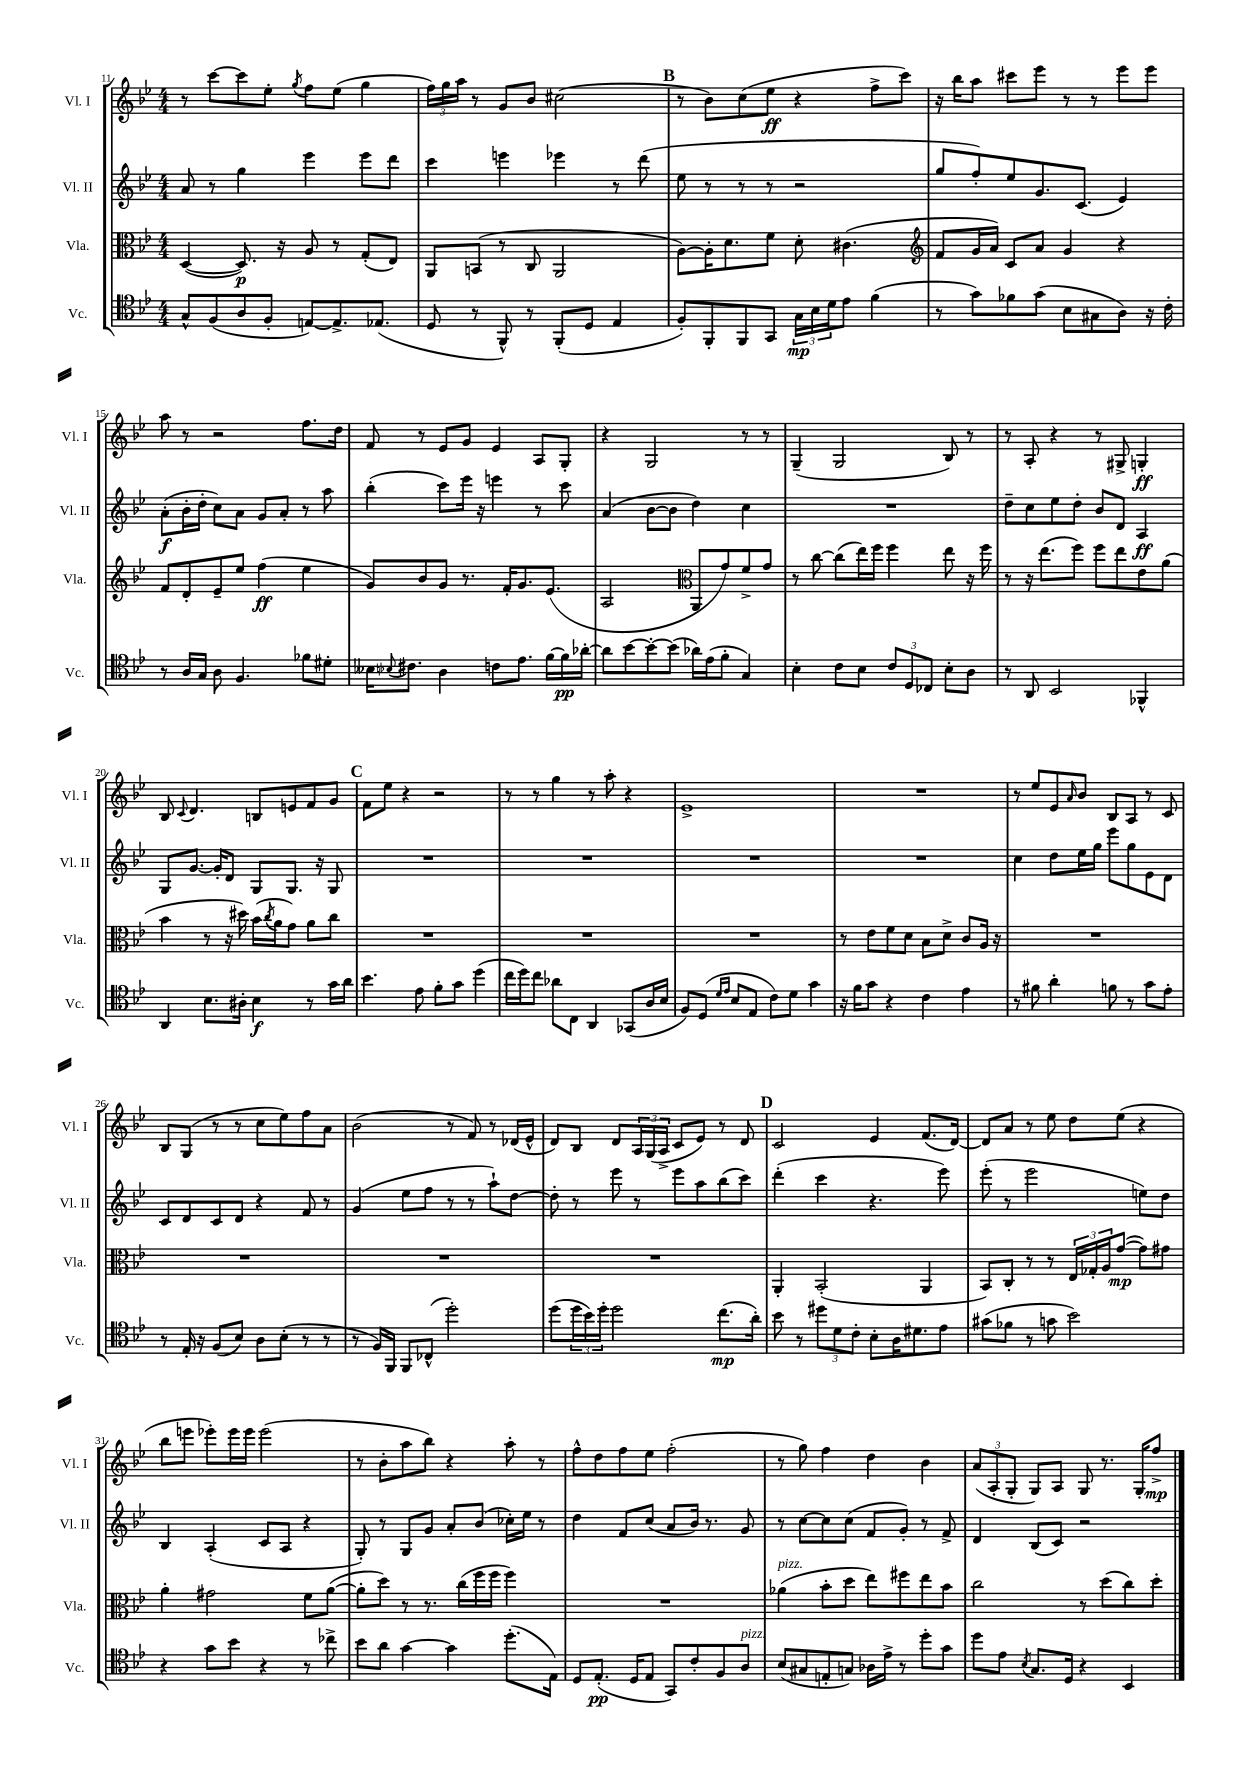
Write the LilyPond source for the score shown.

<<
\new StaffGroup <<
\new Staff = "s0" \with { instrumentName = "Vl. I" shortInstrumentName = "Vl. I" } {
    \clef treble \key bes \major \numericTimeSignature \time 4/4
    r8 c'''8~ c'''8 ees''8-. \acciaccatura { g''8 } f''8 ees''8( g''4 |
    \tuplet 3/2 { f''16) g''16 a''16 } r8 g'8 bes'8 cis''2( |
    \mark \markup { \bold "B" } r8 bes'8) c''8( ees''8\ff r4 f''8-> c'''8) |
    r16 bes''16 a''8 cis'''8 ees'''8 r8 r8 ees'''8 ees'''8 |
    a''8 r8 r2 f''8. d''16 |
    f'8 r8 ees'8 g'8 ees'4 a8 g8-. |
    r4 g2 r8 r8 |
    g4--( g2 bes8) r8 |
    r8 a8-. r4 r8 gis8-> g4-.\ff |
    bes8 \appoggiatura { c'8 } d'4. b8 e'8 f'8 g'8 |
    \mark \markup { \bold "C" } f'8 ees''8 r4 r2 |
    r8 r8 g''4 r8 a''8-. r4 |
    ees'1-> |
    R1 |
    r8 ees''8 ees'8 \grace { a'16 } bes'8 bes8 a8 r8 c'8 |
    bes8 g8( r8 r8 c''8 ees''8) f''8 a'8 |
    bes'2( r8 f'8) r8 des'16( ees'16-^ |
    d'8) bes8 d'8 \tuplet 3/2 { a16 g16( a16-> } c'8 ees'8) r8 d'8 |
    \mark \markup { \bold "D" } c'2 ees'4 f'8.( d'16~) |
    d'8 a'8 r8 ees''8 d''8 ees''8( r4 |
    bes''8 e'''8 ees'''8-.) ees'''16 ees'''16 ees'''2( |
    r8 bes'8-. a''8 bes''8) r4 a''8-. r8 |
    f''8-^ d''8 f''8 ees''8 f''2-.( |
    r8 g''8) f''4 d''4 bes'4 |
    \tuplet 3/2 { a'8( a8-. g8-. } g8) a8 g8 r8. g16-. f''8->\mp \bar "|." |
}
\new Staff = "s1" \with { instrumentName = "Vl. II" shortInstrumentName = "Vl. II" } {
    \clef treble \key bes \major \numericTimeSignature \time 4/4
    a'8 r8 g''4 ees'''4 ees'''8 d'''8 |
    c'''4 e'''4 ees'''4 r8 d'''8( |
    \mark \markup { \bold "B" } ees''8 r8 r8 r8 r2 |
    g''8 f''8-.) ees''8 g'8. c'8.( ees'4) |
    a'8-.\f( bes'16-. d''16-. c''8) a'8 g'8 a'8-. r8 a''8 |
    bes''4-.( c'''8) ees'''16 r16 e'''4 r8 c'''8 |
    a'4( bes'8~ bes'8 d''4) c''4 |
    R1 |
    d''8-- c''8 ees''8 d''8-. bes'8 d'8 a4\ff |
    g8 g'8.~ g'16-. d'8 g8 g8. r16 g8 |
    \mark \markup { \bold "C" } R1 |
    R1 |
    R1 |
    R1 |
    c''4 d''8 ees''16 g''16 ees'''8 g''8 ees'8 d'8 |
    c'8 d'8 c'8 d'8 r4 f'8 r8 |
    g'4( ees''8 f''8 r8 r8 a''8-!) d''8~ |
    d''8-. r8 ees'''8 r8 ees'''8 a''8 bes''8( c'''8) |
    \mark \markup { \bold "D" } d'''4-.( c'''4 r4. ees'''8) |
    ees'''8-.( r8 ees'''2 e''8) d''8 |
    bes4 a4-.( c'8 a8 r4 |
    g8-.) r8 g8 g'8 a'8-. bes'8( ces''16-.) ees''16 r8 |
    d''4 f'8 c''8( a'8 bes'16) r8. g'8 |
    r8 c''8~ c''8 c''8( f'8 g'8-.) r8 f'8-> |
    d'4 bes8( c'8) r2 \bar "|." |
}
\new Staff = "s2" \with { instrumentName = "Vla." shortInstrumentName = "Vla." } {
    \clef alto \key bes \major \numericTimeSignature \time 4/4
    d4~( d8.\p) r16 a8 r8 g8-.( ees8) |
    a,8 b,8( r8 c8 a,2 |
    \mark \markup { \bold "B" } a8~) a16-. d'8. f'8 d'8-. cis'4.( |
    \clef treble f'8 g'16 a'16) c'8 a'8 g'4 r4 |
    f'8 d'8-. ees'8-- ees''8 f''4\ff( ees''4 |
    g'8) bes'8 g'8 r8. f'16-. g'8. ees'8.( |
    a2 \clef alto a,8 g'8) f'8-> g'8 |
    r8 c''8~ c''8( ees''16) f''16 f''4 ees''8 r16 f''16 |
    r8 r16 ees''8.( f''8) f''8 ees''8 ees'8 a'8( |
    bes'4 r8 r16 dis''16) bes'16( \acciaccatura { c''8 } a'16 g'8) a'8 c''8 |
    \mark \markup { \bold "C" } R1 |
    R1 |
    R1 |
    r8 ees'8 f'8 d'8 bes8 d'8-> c'8 a16 r16 |
    R1 |
    R1 |
    R1 |
    R1 |
    \mark \markup { \bold "D" } a,4-. bes,2-.( a,4 |
    bes,8) c8-. r8 r8 \tuplet 3/2 { ees16 ges16-. a16 } g'8~\mp( g'8) gis'8 |
    a'4-. gis'2 f'8 a'8~( |
    a'8-. d''8) r8 r8. c''16( f''16 f''16 f''4) |
    R1 |
    aes'4^\markup { \italic "pizz." }( bes'8-. d''8 ees''8) fis''8 ees''8 bes'8 |
    c''2 r8 d''8( c''8) d''8-. \bar "|." |
}
\new Staff = "s3" \with { instrumentName = "Vc." shortInstrumentName = "Vc." } {
    \clef tenor \key bes \major \numericTimeSignature \time 4/4
    g8-^ f8( a8 f8-. e8~) e8.-> ees8.( |
    d8 r8 f,8-^) r8 f,8-.( d8 ees4 |
    \mark \markup { \bold "B" } f8-.) f,8-. f,8 g,8 \tuplet 3/2 { g16\mp bes16 d'16 } ees'8 f'4( |
    r8 g'8) fes'8 g'8( bes8 gis8 a8) r16 c'16-. |
    r8 a16 g16 a8 f4. fes'8 dis'8-. |
    beses16 \appoggiatura { bes8 } cis'8. a4 c'8 ees'8. f'16~ f'16\pp aes'16~-. |
    aes'8 bes'8~ bes'8~-. bes'8( aes'16) ees'16( f'8-. g4) |
    bes4-. c'8 bes8 \tuplet 3/2 { c'8 d8 ces8 } bes8-. a8 |
    r8 a,8 bes,2 fes,4-^ |
    a,4 bes8. ais16-. bes4\f r8 g'16 a'16 |
    \mark \markup { \bold "C" } bes'4. ees'8 f'8-. g'8 d''4( |
    c''16 d''16) c''8 aes'8 c8 a,4 ges,8( a16 bes16 |
    f8) d8( \grace { d'16 ees'16 } bes8 ees8 c'8) d'8 g'4 |
    r16 f'16 g'8 r4 c'4 ees'4 |
    r8 fis'8 a'4-. f'8 r8 g'8 ees'8-. |
    r8 ees16-. r16 f8( bes8) a8 bes8-.( r8 r8 |
    r8 f16) f,16 f,8 ces8-^( d''2-.) |
    d''8( \tuplet 3/2 { d''16 bes'16) d''16-. } d''2 c''8.\mp( a'16-.) |
    \mark \markup { \bold "D" } bes'8 r8 \tuplet 3/2 { dis''8 d'8 c'8-. } bes8-. a16 dis'8. ees'8 |
    gis'8( fes'8 r8 g'8 bes'2) |
    r4 g'8 bes'8 r4 r8 ces''8-> |
    bes'8 a'8 g'4~ g'4 d''8.-.( ees16) |
    d8 ees8.-.\pp( d16 ees8 g,8) c'8-. f8 a8^\markup { \italic "pizz." } |
    bes8( gis8 e8-. g8) aes16 ees'16-> r8 d''8-. g'8 |
    d''8 ees'8 \acciaccatura { bes8 } g8. d16 r4 bes,4 \bar "|." |
}
>>
>>
\layout { \context { \Score currentBarNumber = #11 } }
